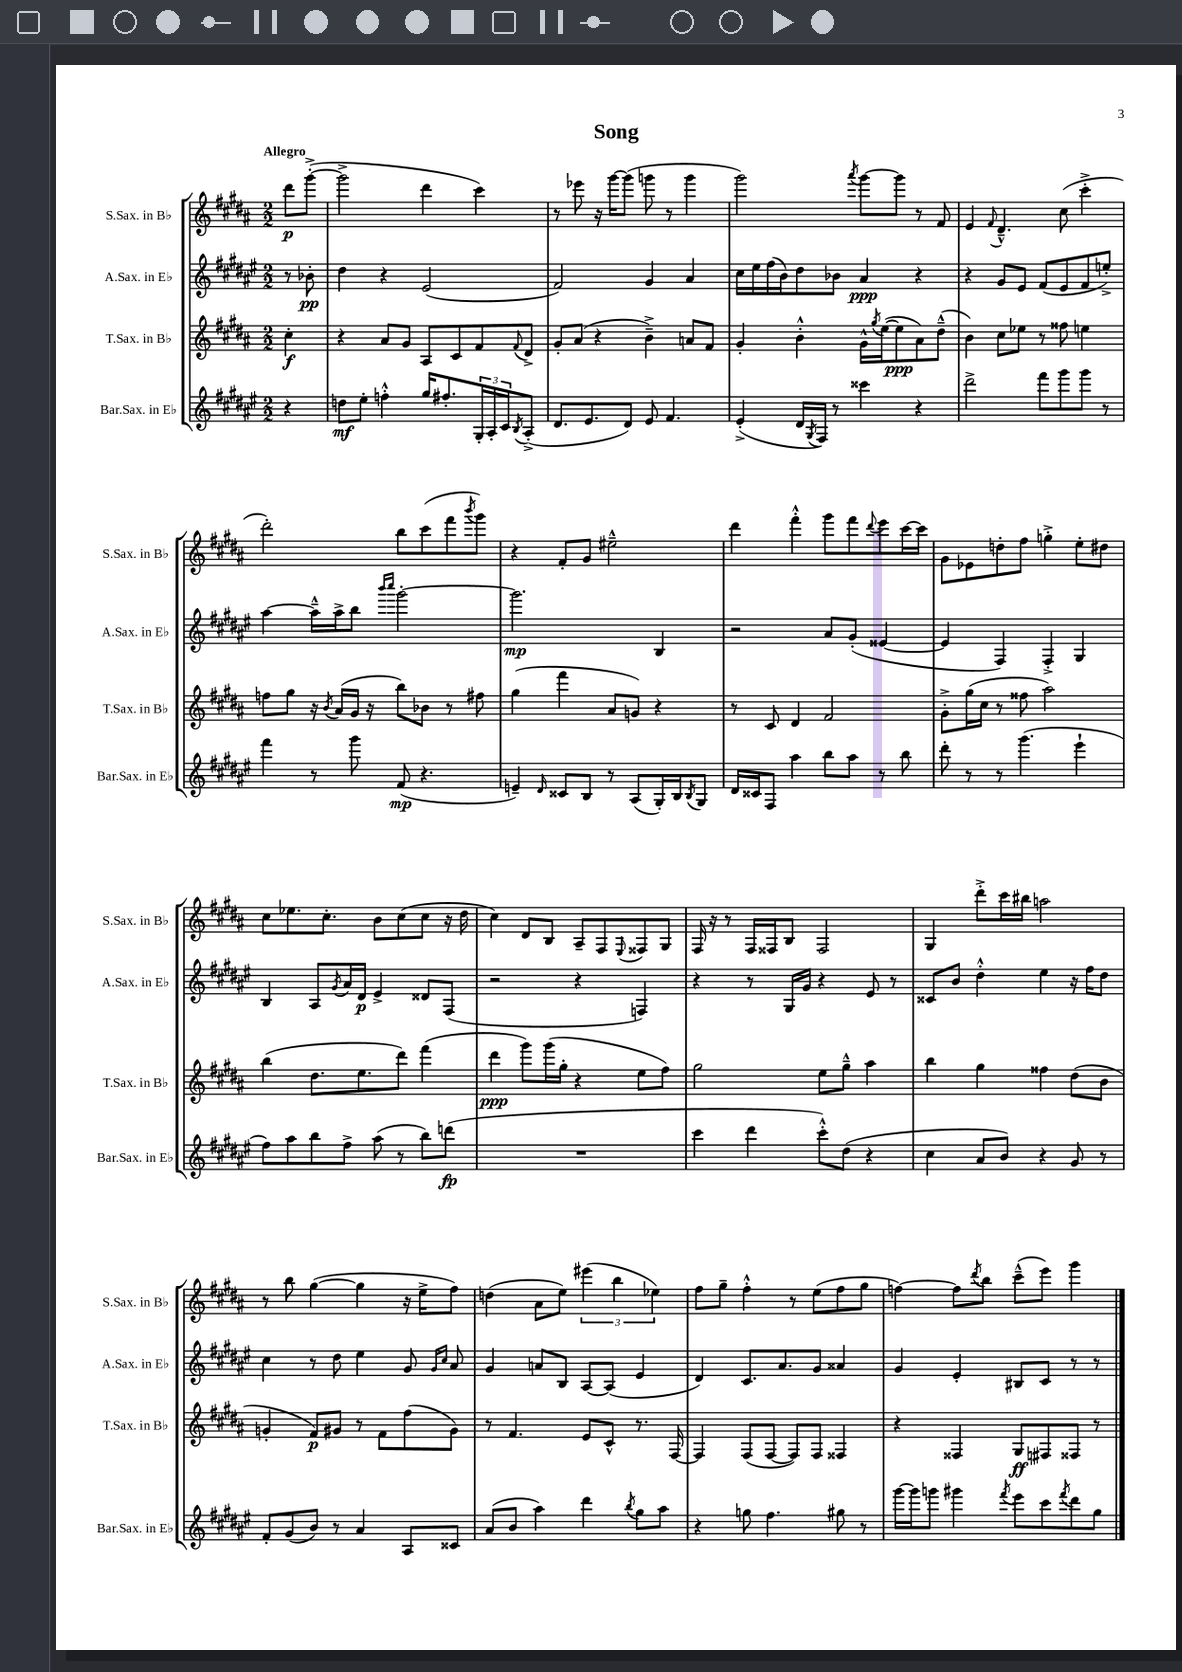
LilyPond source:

\header { title = "Song" }
<<
\new StaffGroup <<
\new Staff = "s0" \with { instrumentName = "S.Sax. in Bb" shortInstrumentName = "S.Sax. in Bb" } {
    \clef treble \key b \major \numericTimeSignature \time 2/2 \partial 4 \tempo "Allegro"
    dis'''8\p gis'''8~-.->( |
    gis'''2-> dis'''4 cis'''4) |
    r8 ees'''8 r16 gis'''16~ gis'''8( g'''8 r8 g'''4 |
    gis'''2) \acciaccatura { ais'''8 } gis'''8~ gis'''8 r8 fis'8 |
    e'4 \appoggiatura { fis'8 } dis'4.---^ cis''8( cis'''4-.-> |
    dis'''2-.) b''8 cis'''8( fis'''8 \acciaccatura { b'''8 } gis'''8) |
    r4 fis'8-. gis'8 eis''2---^ |
    dis'''4 fis'''4-.-^ gis'''8 fis'''8 \appoggiatura { dis'''8 } e'''8 cis'''16~ cis'''16 |
    gis'8 ees'8 d''8-. fis''8 g''4-.-> e''8-. dis''8 |
    cis''8 ees''8. cis''8.-. b'8 cis''8( cis''8 r16 dis''16 |
    cis''4) dis'8 b8 ais8-- fis8 \appoggiatura { e8 } fisis8 gis8 |
    fis16 r16 r8 fis16 fisis16 b8 fisis2 |
    gis4 dis'''8-.-> cis'''16 bis''16 a''2 |
    r8 b''8 gis''4~( gis''4 r16 e''16-> fis''8) |
    d''4( ais'8 e''8) \tuplet 3/2 { eis'''4( b''4 ees''4) } |
    fis''8 gis''8-- fis''4-.-^ r8 e''8( fis''8 gis''8 |
    f''4~) f''8 \acciaccatura { dis'''8 } b''8 cis'''8---^( e'''8) gis'''4 \bar "|." |
}
\new Staff = "s1" \with { instrumentName = "A.Sax. in Eb" shortInstrumentName = "A.Sax. in Eb" } {
    \clef treble \key fis \major \numericTimeSignature \time 2/2 \partial 4
    r8 bes'8-.\pp |
    dis''4 r4 eis'2( |
    fis'2) gis'4 ais'4 |
    cis''16 eis''16 fis''16( b'16) dis''8 bes'8 ais'4\ppp r4 |
    r4 gis'8 eis'8 fis'8( eis'8 fis'8 e''8-.->) |
    ais''4~ ais''16---^ ais''16-> b''8 \grace { b'''16 cis''''16 } gis'''2~-. |
    gis'''2.\mp b4 |
    r2 ais'8 gis'8-.( eisis'4~ |
    eisis'4 fis4) fis4-.-> gis4 |
    b4 ais8 \acciaccatura { gis'8 } ais'16 dis'16\p eis'4-> disis'8 fis8( |
    r2 r4 f4) |
    r4 r8 gis16 gis'16 r4 eis'8 r8 |
    cisis'8 b'8 dis''4-.-^ eis''4 r16 fis''16 dis''8 |
    cis''4 r8 dis''8 eis''4 gis'8 \grace { gis'16 cis''16 } ais'8 |
    gis'4 a'8 b8 ais8~ ais8( eis'4 |
    dis'4) cis'8. ais'8. gis'8 aisis'4 |
    gis'4 eis'4-. bis8 cis'8 r8 r8 \bar "|." |
}
\new Staff = "s2" \with { instrumentName = "T.Sax. in Bb" shortInstrumentName = "T.Sax. in Bb" } {
    \clef treble \key b \major \numericTimeSignature \time 2/2 \partial 4
    cis''4-.\f |
    r4 ais'8 gis'8 ais8 cis'8 fis'8 \appoggiatura { fis'8 } dis'8-> |
    gis'8-. ais'8( r4 b'4--->) a'8 fis'8 |
    gis'4-. b'4-.-^ gis'16-^ \acciaccatura { gis''8 } e''16~( e''8\ppp ais'8) dis''8---^( |
    b'4) cis''8 ees''8 r8 fisis''8 e''4 |
    f''8 gis''8 r16 \acciaccatura { b'8 } ais'16( gis'16 r16 b''8) bes'8 r8 fis''8 |
    gis''4( fis'''4 ais'8 g'8) r4 |
    r8 cis'8 dis'4 fis'2 |
    gis'8-.-> gis''16( cis''16 r8 fisis''8 ais''2) |
    b''4( dis''8. e''8. dis'''8) fis'''4( |
    dis'''4\ppp gis'''8) gis'''16( gis''16-. r4 e''8 fis''8) |
    gis''2 e''8 gis''8---^ ais''4 |
    b''4 gis''4 fisis''4 dis''8( b'8 |
    g'4-. fis'8\p) gis'8 r8 fis'8 fis''8( gis'8) |
    r8 fis'4. e'8 cis'8-^ r8. fis16~ |
    fis4 fis8( fis8~ fis8) fis8 fisis4 |
    r4 fisis4 gis8\ff fis8 fisis8 r8 \bar "|." |
}
\new Staff = "s3" \with { instrumentName = "Bar.Sax. in Eb" shortInstrumentName = "Bar.Sax. in Eb" } {
    \clef treble \key fis \major \numericTimeSignature \time 2/2 \partial 4
    r4 |
    d''8\mf eis''8-. f''4-.-^ gis''16 fis''8.-. \tuplet 3/2 { gis16-. ais16-. cis'16 } \acciaccatura { b8 } ais8-.->( |
    dis'8. eis'8. dis'8) eis'8 fis'4. |
    eis'4-.->( dis'16 \acciaccatura { gis8 } fis16) r8 cisis'''4 r4 |
    dis'''2-> fis'''8 gis'''8 gis'''8 r8 |
    fis'''4 r8 gis'''8 fis'8\mp( r4. |
    e'4--) \grace { dis'16 } cisis'8 b8 r8 ais8( gis16-.) b16 \acciaccatura { b8 } gis8 |
    dis'16 cisis'16 fis8 ais''4 b''8 ais''8 r8 b''8 |
    dis'''8-. r8 r8 gis'''4.( eis'''4-! |
    fis''8) ais''8 b''8 fis''8-> ais''8( r8 b''8) d'''8\fp( |
    R1 |
    cis'''4 dis'''4 cis'''8-.-^) dis''8( r4 |
    cis''4 ais'8 b'8) r4 gis'8 r8 |
    fis'8-. gis'8( b'8) r8 ais'4 ais8 cisis'8 |
    ais'8( b'8 ais''4) dis'''4 \acciaccatura { b''8 } gis''8 ais''8 |
    r4 g''8 fis''4. gis''8 r8 |
    gis'''16~ gis'''16 g'''8 gis'''4 \acciaccatura { fis'''8 } eis'''8 cis'''8 \acciaccatura { fis'''8 } dis'''8 gis''8 \bar "|." |
}
>>
>>
\layout { \context { \Score \remove "Bar_number_engraver" } }
